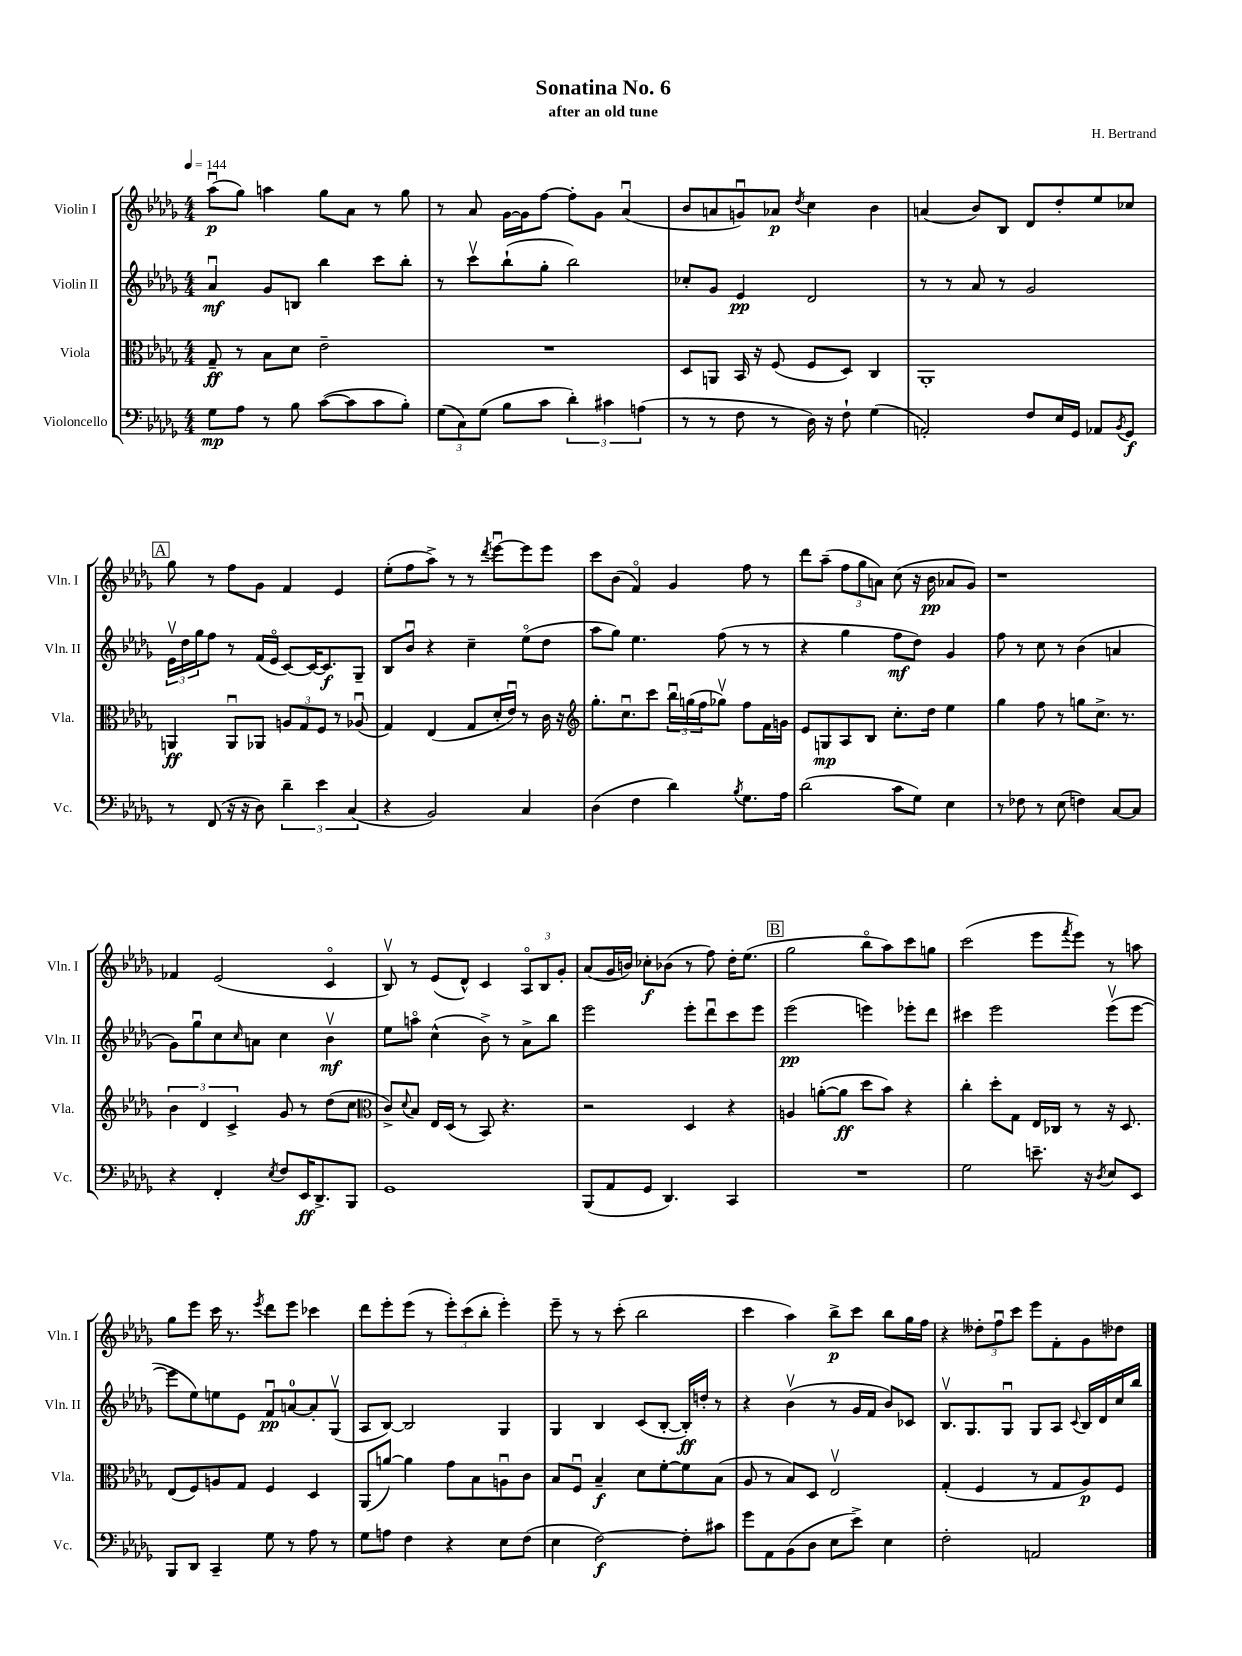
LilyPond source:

\header { title = "Sonatina No. 6" composer = "H. Bertrand" subtitle = "after an old tune" }
<<
\new StaffGroup <<
\new Staff = "s0" \with { instrumentName = "Violin I" shortInstrumentName = "Vln. I" } {
    \clef treble \key des \major \numericTimeSignature \time 4/4 \tempo 4 = 144
    aes''8\downbow\p( ges''8) a''4 ges''8 aes'8 r8 ges''8 |
    r8 aes'8 ges'16~ ges'16 f''8~ f''8-. ges'8 aes'4\downbow( |
    bes'8 a'8 g'8\downbow) aes'8\p \acciaccatura { des''8 } c''4 bes'4 |
    a'4( bes'8) bes8 des'8 des''8-. ees''8 ces''8 |
    \mark \markup { \box "A" } ges''8 r8 f''8 ges'8 f'4 ees'4 |
    ees''8-.( f''8 aes''8->) r8 r8 \acciaccatura { des'''8 } ees'''8~\downbow ees'''8 ees'''8 |
    c'''8 bes'8( f'4\flageolet) ges'4 f''8 r8 |
    des'''8 aes''8--( \tuplet 3/2 { f''8 ges''8 a'8) } c''8( r16 bes'16\pp aes'8 ges'8) |
    r1 |
    fes'4 ees'2( c'4\flageolet |
    bes8\upbow) r8 ees'8( des'8-^) c'4 \tuplet 3/2 { aes8\flageolet bes8 ges'8-. } |
    aes'8( ges'16 b'16) ces''8-.\f bes'8( r8 f''8) des''16-. ees''8.( |
    \mark \markup { \box "B" } ges''2 bes''8\flageolet aes''8) c'''8 g''8 |
    c'''2( ees'''8 \acciaccatura { f'''8 } ees'''8) r8 a''8 |
    ges''8 ees'''8 c'''16 r8. \acciaccatura { ees'''8 } des'''8 ees'''8 ces'''4 |
    des'''8 ees'''8-. ees'''8( r8 \tuplet 3/2 { ees'''8-.) c'''8( bes''8-. } ees'''4-.) |
    ees'''8-- r8 r8 c'''8-.( bes''2 |
    c'''4 aes''4) bes''8->\p c'''8 bes''8 ges''16 f''16 |
    r4 \tuplet 3/2 { deses''8-. f''8\downbow c'''8 } ees'''8 f'8-. ges'8 des''8 \bar "|." |
}
\new Staff = "s1" \with { instrumentName = "Violin II" shortInstrumentName = "Vln. II" } {
    \clef treble \key des \major \numericTimeSignature \time 4/4
    aes'4\downbow\mf ges'8 b8 bes''4 c'''8 bes''8-. |
    r8 c'''8\upbow bes''8-!( ges''8-. bes''2) |
    ces''8-. ges'8 ees'4\pp des'2 |
    r8 r8 aes'8 r8 ges'2 |
    \mark \markup { \box "A" } \tuplet 3/2 { ees'16\upbow des''16 ges''16 } f''8 r8 f'16( ees'16\flageolet c'8~) c'16~ c'8.\f ges8-- |
    bes8 bes'8\downbow r4 c''4-- ees''8\flageolet( des''8 |
    aes''8 ges''8) ees''4. f''8( r8 r8 |
    r4 ges''4 f''8\mf des''8) ges'4 |
    f''8 r8 c''8 r8 bes'4( a'4 |
    ges'8) ges''8\downbow c''8 \grace { c''16 } a'8 c''4 bes'4\upbow\mf |
    ees''8 a''8\flageolet c''4-^( bes'8->) r8 aes'8-> bes''8 |
    ees'''2 ees'''8-. des'''8\downbow c'''8 ees'''8 |
    \mark \markup { \box "B" } ees'''2\pp( e'''4) ees'''8-. des'''8 |
    cis'''4 ees'''2 ees'''8\upbow( ees'''8~ |
    ees'''8 ees''8) e''8 ees'8 f'8\downbow\pp a'8-0~ a'8-. ges8\upbow( |
    aes8 bes8~) bes2 ges4 |
    ges4 bes4 c'8( bes8~-. bes16-.\ff) d''16-. r8 |
    r4 bes'4\upbow( r8 ges'16 f'16 bes'8) ces'8 |
    bes8.\upbow ges8. ges8\downbow ges8 aes8 \appoggiatura { c'8 } bes16 des'16 c''16 bes''16 \bar "|." |
}
\new Staff = "s2" \with { instrumentName = "Viola" shortInstrumentName = "Vla." } {
    \clef alto \key des \major \numericTimeSignature \time 4/4
    ges8--\ff r8 bes8 des'8 ees'2-- |
    R1 |
    des8 a,8 bes,16 r16 f8( f8 des8) c4 |
    aes,1-. |
    \mark \markup { \box "A" } a,4\ff a,8\downbow aes,8 \tuplet 3/2 { a8 ges8 f8 } r8 aes8\downbow( |
    ges4) ees4( ges8 des'16-. ees'16\downbow) r8 c'16 r16 |
    \clef treble ges''8.-. c''8.\downbow c'''8 \tuplet 3/2 { bes''16\downbow g''16( f''16 } ges''8\upbow) f''8 f'16 g'16 |
    ees'8 g8\mp aes8 bes8 c''8.-. des''16 ees''4 |
    ges''4 f''8 r8 g''8 c''8.-> r8. |
    \tuplet 3/2 { bes'4 des'4 c'4-> } ges'8 r8 des''8( c''8 |
    \clef alto c'8->) \appoggiatura { des'8 } bes8 ees16 des16( r8 bes,8) r4. |
    r2 des4 r4 |
    \mark \markup { \box "B" } a4 a'8~-.( a'8\ff des''8 bes'8) r4 |
    c''4-. des''8-. ges8 ees16 ces16 r8 r16 des8. |
    ees8( f8) a8 ges8 f4 des4 |
    aes,8( a'8~) a'4 ges'8 bes8 a8\downbow c'8 |
    bes8 f8\downbow bes4--\f des'8 f'8~-. f'8 bes8( |
    aes8 r8 bes8) des8 ees2\upbow |
    ges4-.( f4 r8 ges8 aes8\p) f8 \bar "|." |
}
\new Staff = "s3" \with { instrumentName = "Violoncello" shortInstrumentName = "Vc." } {
    \clef bass \key des \major \numericTimeSignature \time 4/4
    ges8\mp aes8 r8 bes8 c'8~( c'8 c'8 bes8-.) |
    \tuplet 3/2 { ges8( c8) ges8( } bes8 c'8 \tuplet 3/2 { des'4-.) cis'4 a4( } |
    r8 r8 f8 r8 des16) r16 f8-! ges4( |
    a,2-.) f8 ees16 ges,16 aes,8 \acciaccatura { bes,8 } ges,8\f |
    \mark \markup { \box "A" } r8 f,8( r16 r16 des8) \tuplet 3/2 { des'4-- ees'4 c4( } |
    r4 bes,2) c4 |
    des4( f4 des'4) \acciaccatura { bes8 } ges8. aes16 |
    des'2( c'8 ges8) ees4 |
    r8 fes8 r8 ees8( f4) c8~ c8 |
    r4 f,4-. \acciaccatura { ees8 } f8 ees,16\ff des,8.-> bes,,8 |
    ges,1 |
    bes,,8( aes,8 ges,8 des,4.) c,4 |
    \mark \markup { \box "B" } R1 |
    ges2 e'8.-- r16 \acciaccatura { des8 } ees8 ees,8 |
    bes,,8 des,8 c,4-- ges8 r8 aes8 r8 |
    ges8 a8 f4 r4 ees8 f8( |
    ees4 f2~\f) f8-. cis'8 |
    ges'8 aes,8 bes,8( des8 ees8 ees'8->) ees4 |
    f2-. a,2 \bar "|." |
}
>>
>>
\layout { \context { \Score \remove "Bar_number_engraver" } }
